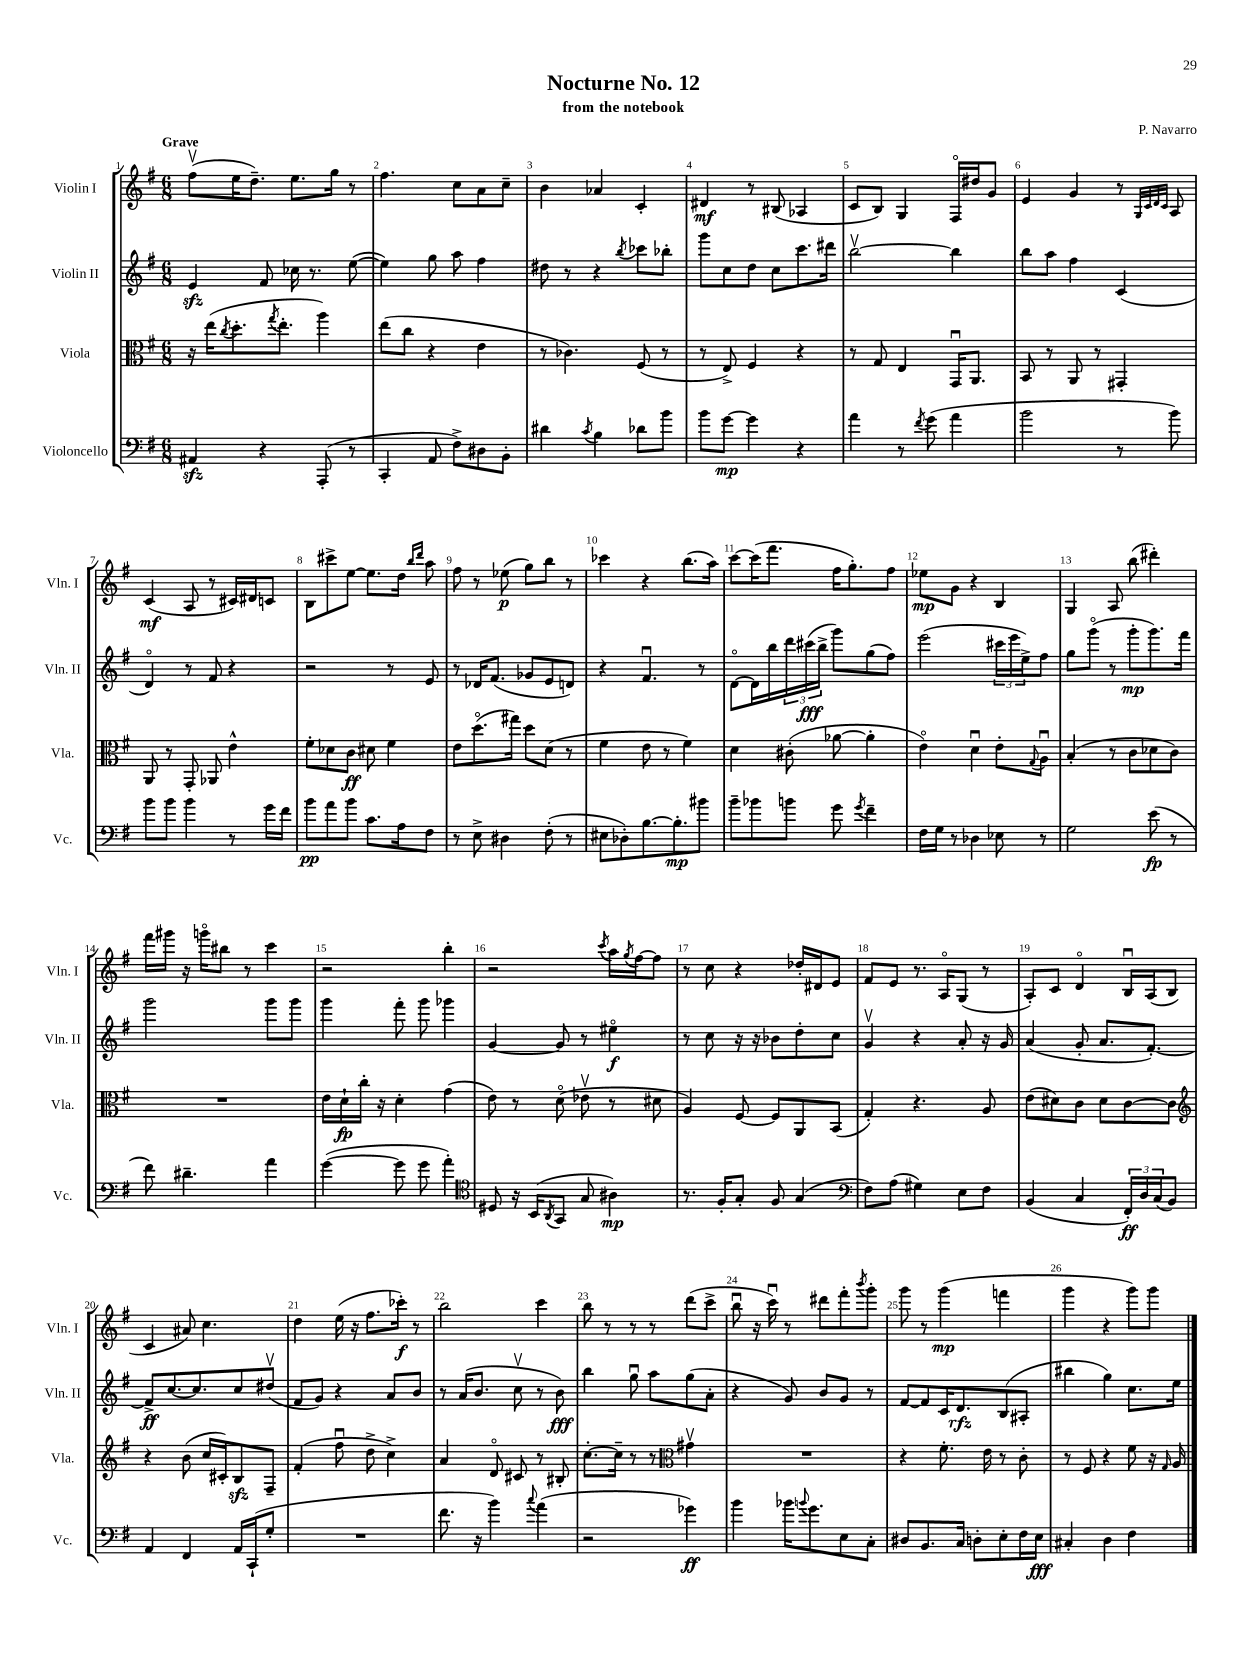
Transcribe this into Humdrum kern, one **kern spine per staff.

**kern	**kern	**kern	**kern
*staff4	*staff3	*staff2	*staff1
*clefF4	*clefC3	*clefG2	*clefG2
*k[f#]	*k[f#]	*k[f#]	*k[f#]
*M6/8	*M6/8	*M6/8	*M6/8
4AA#	16r	4e	(8ff#v
.	(16ee	.	.
.	8qcc	.	.
.	8.dd'	.	16ee
.	.	.	8.dd~)
4r	.	8f#	.
.	8qgg	.	.
.	8.ee'	.	.
.	.	16cc-	8.ee
.	.	8.r	.
(8AAA'	4aa)	.	.
.	.	.	16gg
8r	.	([8ee	8r
=	=	=	=
4CC'	(8ee	4ee])	4.ff#
.	8cc	.	.
8AA	4r	8gg	.
8F#^)	.	8aa	8cc
8D#	4e	4ff#	8a
8BB'	.	.	8cc~
=	=	=	=
4d#	8r	8dd#	4b
.	4.c-)	8r	.
8qc	.	.	.
4B	.	4r	4a-
.	.	8qbb	.
8d-	(8F#	8ccc-	4c'
8b	8r	8bb-'	.
=	=	=	=
8b	8r	8ggg	4d#
[8g	8E^)	8cc	.
4g]	4F#	8dd	8r
.	.	8cc	(8B#
4r	4r	8.ccc	4A-
.	.	16ddd#	.
=	=	=	=
4a	8r	[2bbv	8c
.	8G	.	8B)
8r	4E	.	4G
8qf#	.	.	.
(8g	.	.	.
4a	16GGu	4bb]	16F#o
.	8.AA	.	16dd#
.	.	.	8g
=	=	=	=
2b	8BB	8bb	4e
.	8r	8aa	.
.	8AA	4ff#	4g
.	8r	.	.
8r	4GG#'	(4c	8r
.	.	.	32qqG
.	.	.	32qqc
.	.	.	32qqd
.	.	.	32qqc
8b)	.	.	8A
=	=	=	=
8b	8AA	4do)	(4c
8b	8r	.	.
4b	8GG'	8r	8A
.	8AA-	8f#	8r
8r	4e^^	4r	16c#)
.	.	.	16d#
16g	.	.	8c
16f#	.	.	.
=	=	=	=
8b	8f#'	2r	8B
8a	8d-	.	8ccc#^
8b	8c	.	[8ee
8.c	8d#	.	8.ee]
.	4f#	8r	.
16A	.	.	16dd
.	.	.	16qqbb
.	.	.	16qqddd
8F#	.	8e	8aa
=	=	=	=
8r	8e	8r	8ff#
8E^	(8.ddo	16d-	8r
.	.	(8.f#	.
4D#	.	.	(8ee-
.	16gg#)	.	.
.	8dd	8g-	8gg)
(8F#'	(8d	8e	8bb
8r	8r	8d)	8r
=	=	=	=
8E#	4f#	4r	4ccc-
8D-')	.	.	.
[8.B	8e	4.f#u	4r
.	8r	.	.
8.B']	.	.	.
.	4f#)	.	(8.bb
8b#	.	8r	.
.	.	.	16aa)
=	=	=	=
8b~	4d	[8do	[8ccc
8b-	.	16d]	(16ccc]
.	.	16bb	8.fff#
8b	(8c#'	24ddd	.
.	.	(24ccc#	.
.	.	24bb^	.
8g	[8a-	8ggg)	16ff#
.	.	.	8.gg')
8qg	.	.	.
4f#~	4a-']	(8gg	.
.	.	8ff#)	8ff#
=	=	=	=
16F#	4eo)	(2eee	8ee-
16G	.	.	.
8r	.	.	8g
4D-	4du	.	4r
8E-	8e'	24ccc#	4B
.	.	24eee	.
.	.	24ee^)	.
.	8qqG	.	.
8r	8Au	8ff#	.
=	=	=	=
2G	(4B'	8gg	4G
.	.	(8gggo	.
.	8r	8r	8A
.	8c	8ggg'	(8bb
(8e	8d-	8.ggg)	4ddd#')
8r	8c)	.	.
.	.	16fff#	.
=	=	=	=
8f#)	2.r	2ggg	16fff#
.	.	.	16ggg#
4.d#~	.	.	16r
.	.	.	16gggo
.	.	.	8bb#
.	.	.	8r
4a	.	8ggg	4ccc
.	.	8ggg	.
=	=	=	=
([4g	16e	4ggg	2r
.	16d`	.	.
.	16cc'	.	.
.	16r	.	.
8g]	4d'	8fff#'	.
8g	.	8ggg	.
4a')	(4g	4ggg-	4bb'
=	=	=	=
*clefC4	*	*	*
8D#	8e)	[4g	2r
16r	8r	.	.
(16BB	.	.	.
8qAA	.	.	.
8GG	(8do	8g]	.
8G	8e-v	8r	.
.	.	.	8qccc
4A#)	8r	4ee#o	16aa
.	.	.	8qgg
.	.	.	[16ff#
.	8d#	.	8ff#]
=	=	=	=
8.r	4A)	8r	8r
.	.	8cc	8cc
16F#'	.	.	.
8G'	[8F#	16r	4r
.	.	16r	.
8F#	8F#]	8b-	.
(4G	8AA	8dd'	16dd-'
.	.	.	16d#
.	(8BB	8cc	8e
=	=	=	=
*clefF4	*	*	*
8F#)	4G')	4gv	8f#
(8A	.	.	8e
4G#)	4.r	4r	8.r
.	.	.	16Ao
8E	.	8a'	(8G
8F#	8A	16r	8r
.	.	16g	.
=	=	=	=
(4BB	(8e	(4a	8A')
.	8d#)	.	8c
4C	8c	8g'	4do
.	8d#	8.a	.
24FF#')	[8c	.	16Bu
24D	.	.	.
.	.	[8.f#')	(16A
(24C	.	.	.
8BB)	8c]	.	8B
=	=	=	=
*	*clefG2	*	*
4AA	4r	8f#^]	4c
.	.	[8.cc	.
4FF#	(8b	.	8a#)
.	.	8.cc]	.
.	16cc	.	4.cc
.	16c#')	.	.
16AA	8B	8cc	.
(16CC`	.	.	.
8G'	8F#~	(8dd#v	.
=	=	=	=
2.r	(4f#'	8f#	4dd
.	.	8g)	.
.	8ff#u	4r	(16ee
.	.	.	16r
.	8dd^	.	8.ff#
.	4cc^)	8a	.
.	.	.	16ccc-')
.	.	8b	8r
=	=	=	=
8.f#	4a	8r	2bb
.	.	(16a	.
16r	.	8.b	.
4b)	8do	.	.
.	8c#	8ccv	.
8qqcc	.	.	.
(4a	8r	8r	4ccc
.	8B#'	8b)	.
=	=	=	=
2r	[8.cc'	4bb	8bb
.	.	.	8r
.	16cc~]	.	.
.	8r	8ggu	8r
.	8r	8aa	8r
*	*clefC3	*	*
4g-)	4g#v	(8gg	(8ddd
.	.	8a'	8ccc^
=	=	=	=
4b	2.r	4r	8bbu
.	.	.	16r
.	.	.	16cccu)
16b-	.	8g)	8r
8qqb	.	.	.
8.g	.	.	.
.	.	8b	8ddd#
8E	.	8g	8fff#'
.	.	.	8qbbb
8C'	.	8r	8ggg'
=	=	=	=
8D#	4r	[8f#	8ggg
8.BB	.	8f#]	8r
.	8.f#'	16c	(4ggg
16C	.	8.d	.
8D'	.	.	.
.	16e	.	.
8E'	8r	(8B	4fff
16F#	8c'	8A#'	.
16E	.	.	.
=	=	=	=
4C#'	8r	4bb#	4ggg
.	8F#	.	.
4D	4r	4gg)	4r
4F#	8f#	8.cc	8ggg)
.	16r	.	8ggg
.	16qqG	.	.
.	16A	16ee	.
==	==	==	==
*-	*-	*-	*-
